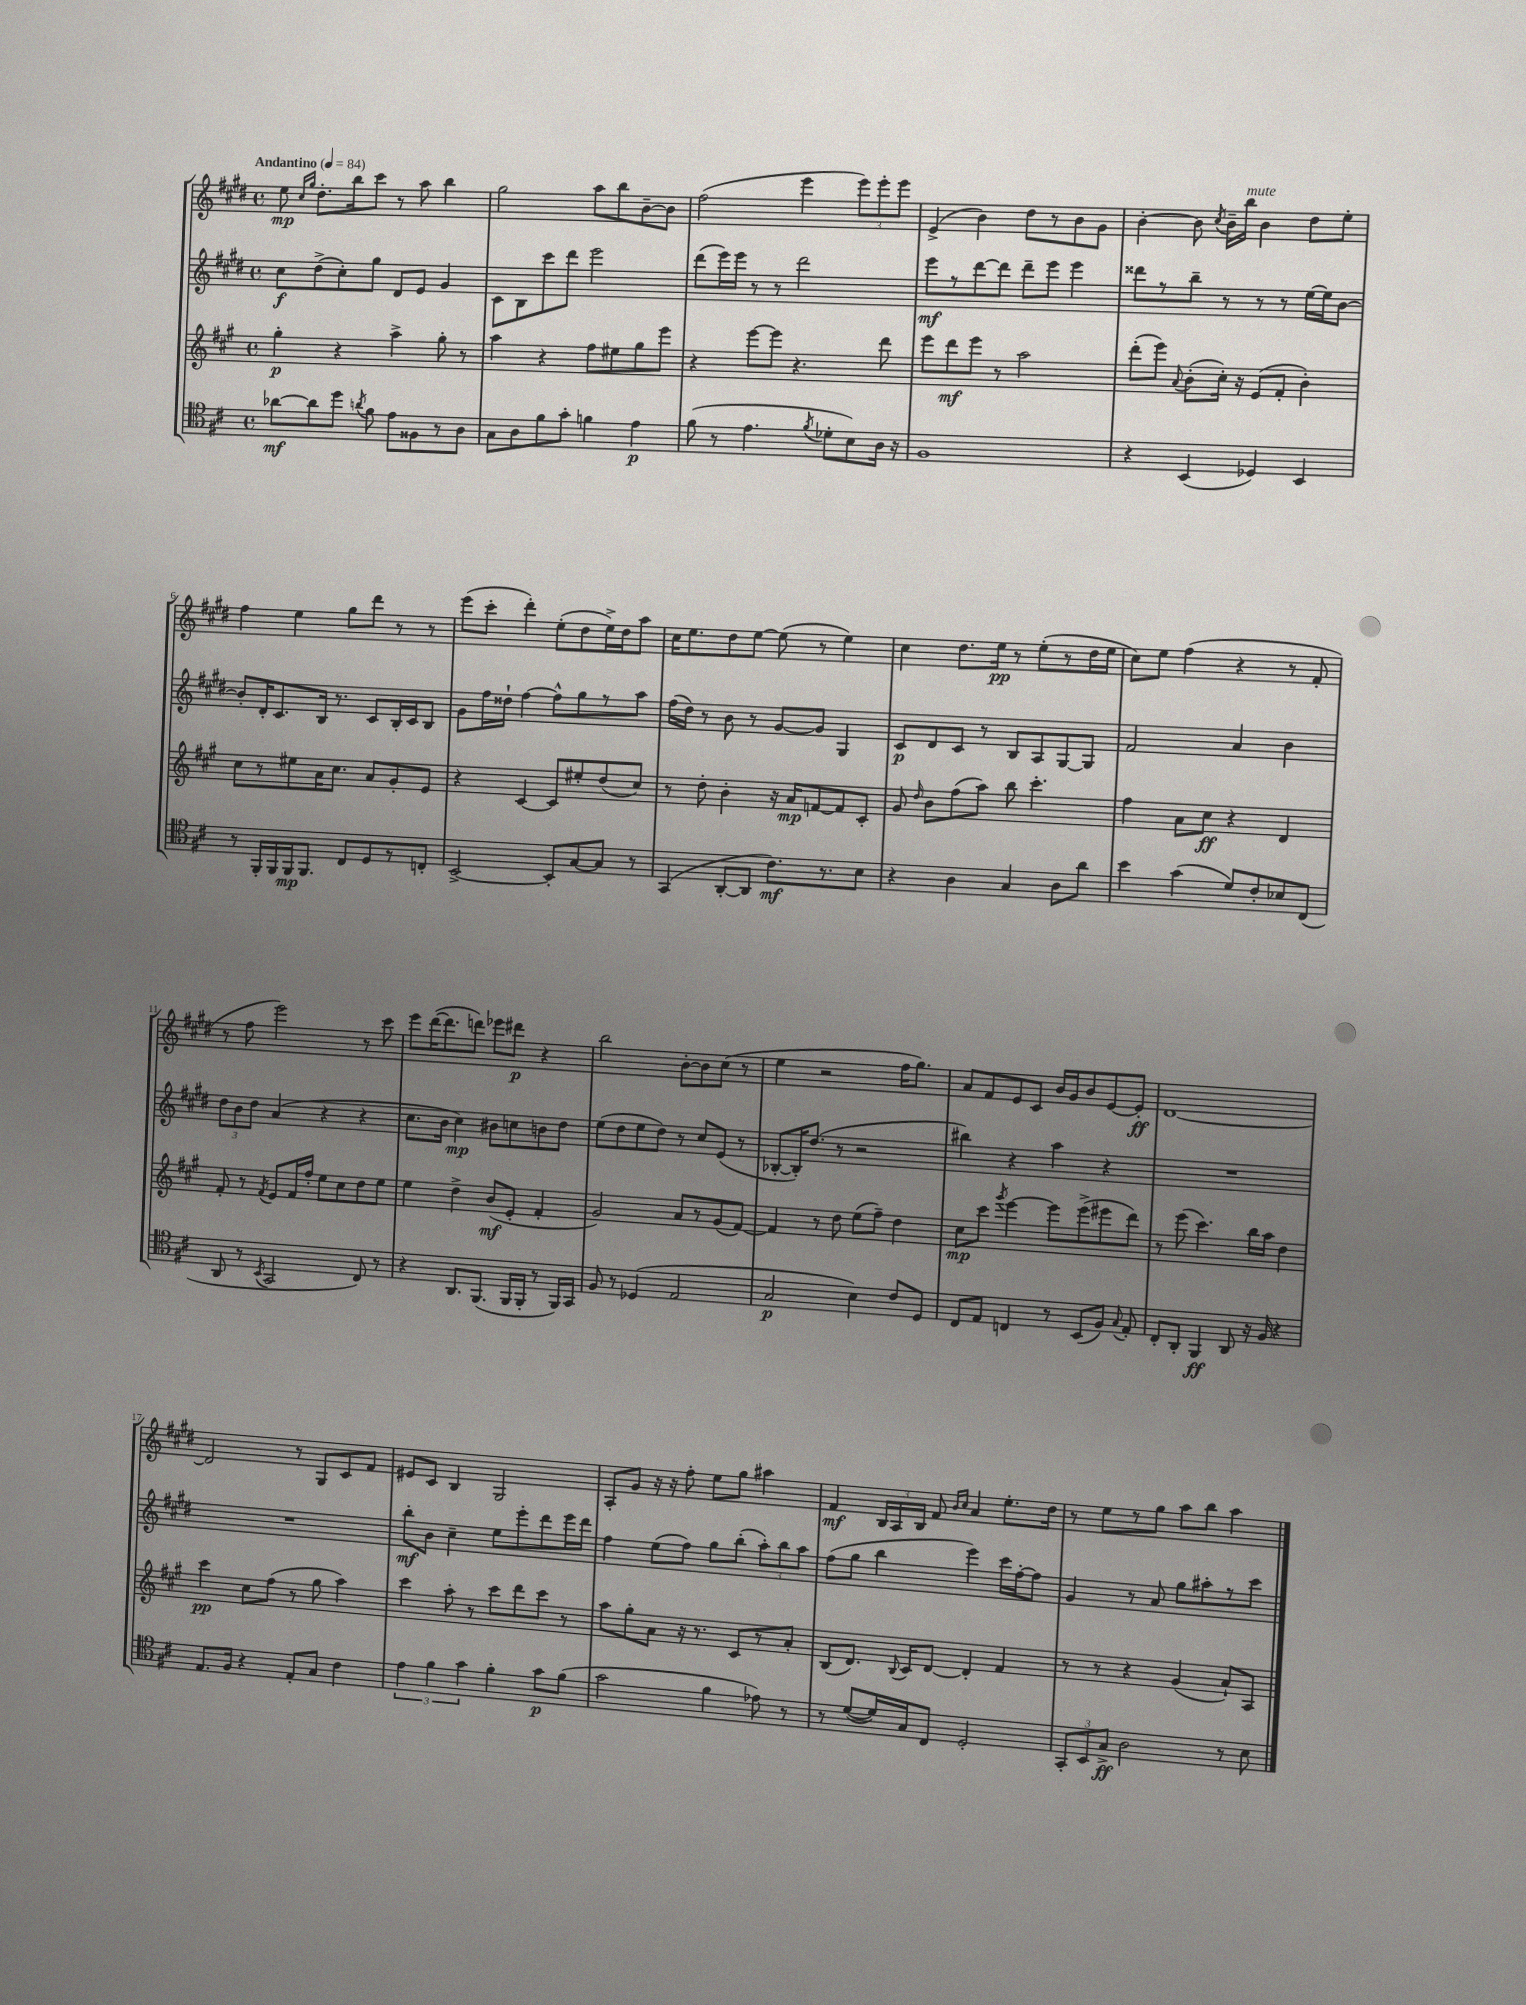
<<
\new StaffGroup <<
\new Staff = "s0" {
    \clef treble \key e \major \defaultTimeSignature \time 4/4 \tempo "Andantino" 4 = 84
    \autoBeamOff e''8\mp \grace { cis''16[ gis''16] } dis''8.[-. b''16 cis'''8] r8 a''8 b''4 |
    gis''2 a''8[ b''8 b'8~-- b'8] |
    fis''2( e'''4 \tuplet 3/2 { e'''8[) e'''8-. e'''8] } |
    e'4->( b'4) dis''8[ r8 b'8 gis'8] |
    b'4~-. b'8 \acciaccatura { cis''8 } b'16[-- b''16]^\markup { \italic "mute" } b'4 dis''8[ e''8]-. |
    fis''4 e''4 gis''8[ dis'''8] r8 r8 |
    e'''8[( cis'''8]-. dis'''4-.) e''8[-.( dis''8 e''16->) dis''16 a''8] |
    cis''16[ e''8. dis''8 e''8]~ e''8( r8 e''4) |
    cis''4 dis''8.[ e''16]\pp r8 e''8[-.( r8 dis''16 e''16] |
    cis''8[) e''8] fis''4( r4 r8 fis'8-. |
    r8 fis''8 e'''2) r8 cis'''8 |
    e'''8[ dis'''16~( dis'''8. d'''8]) ees'''8[ dis'''8]\p r4 |
    b''2 b'8[~-. b'8 cis''8]( r8 |
    e''4 r2 fis''16[ gis''8.]) |
    a'8[ fis'8 e'8 cis'8] b'16[ gis'16 b'8 e'8~ e'8]-.\ff |
    dis'1~ |
    dis'2 r8 gis8[ cis'8 fis'8] |
    eis'8[ cis'8] b4 gis2 |
    a8[-. gis'8] r16 r16 fis''8-. e''8[ gis''8] ais''4 |
    fis'4\mf \tuplet 3/2 { b16[ a16 b16] } fis'8 \grace { b'16[ cis''16] } a'4 e''8.[-. dis''16] |
    r8 e''8[ r8 gis''8] a''8[ b''8] a''4 \bar "|." |
}
\new Staff = "s1" {
    \clef treble \key e \major \defaultTimeSignature \time 4/4
    \autoBeamOff cis''8[\f dis''8->( cis''8-.) gis''8] dis'8[ e'8] gis'4 |
    cis'8[ b8 cis'''8 dis'''8] e'''2 |
    dis'''8[( e'''16) e'''16] r8 r8 dis'''2 |
    e'''8[\mf r8 dis'''8~ dis'''8] dis'''8[-- e'''8] e'''4 |
    disis'''8[ r8 b''8]-- r8 r8 r8 e''16[~ e''16 b'8]~ |
    b'8[-. dis'16-. cis'8. b16] r8. cis'8[ b16-. cis'16 b8] |
    gis'8[ fis''16 disis''16]-! fis''4~ fis''8[-^ gis''8 r8 a''8] |
    fis''16[( dis''16]) r8 b'8 r8 gis'8[~ gis'8] gis4 |
    cis'8[\p dis'8 cis'8] r8 b8[ a8 gis8~ gis8] |
    fis'2 a'4 b'4 |
    \tuplet 3/2 { dis''8[ b'8 dis''8] } a'4( r4 r4 |
    cis''8.[ b'16] cis''4\mp) bis'8[ c''8 b'8 dis''8] |
    e''8[( dis''8 e''8 dis''8]) r8 cis''8[ e'8]( r8 |
    bes8[~-. bes16-.) dis''8.]( r8 r2 |
    bis''4) r4 a''4 r4 |
    R1 |
    R1 |
    b''8[-.\mf b'8] cis''4-- e''8[ e'''8-. dis'''8 e'''16 dis'''16] |
    fis''4 e''8[( fis''8]) gis''8[ b''8]-.( \tuplet 3/2 { a''8[-.) b''8 a''8] } |
    fis''8[( gis''8] b''4 e'''4) cis'''16[ fis''16~-. fis''8] |
    gis'4 r8 a'8 gis''8[ ais''8-. r8 cis'''8] \bar "|." |
}
\new Staff = "s2" {
    \clef treble \key a \major \defaultTimeSignature \time 4/4
    \autoBeamOff gis''4-.\p r4 a''4-> gis''8-. r8 |
    a''4 r4 fis''8[ eis''8 gis''8 e'''8] |
    r4 e'''8[~ e'''8] r4. d'''8 |
    e'''8[ d'''8\mf e'''8] r8 a''2 |
    d'''8[-.( e'''8]) \appoggiatura { a'8 } b'8[-.( cis''16]-.) r16 e'8[( fis'8]-. b'4-.) |
    cis''8[ r8 eis''8 a'16 cis''8.] a'8[ gis'8-. e'8] |
    r4 cis'4~ cis'8[ eis''8-. d''8( cis''8]) |
    r8 d''8-. b'4-. r16 a'16[\mp f'8~ f'8 cis'8]-. |
    gis'8 \grace { d''16 } b'8[ fis''8( a''8]) b''8 cis'''4.-. |
    fis''4 a'8[ cis''8]\ff r4 d'4 |
    fis'8-. r8 \acciaccatura { fis'8 } e'8[ fis'16 fis''16]-. e''8[ cis''8 d''8 e''8] |
    e''4 d''4-> b'8[\mf( e'8]-. fis'4-. |
    gis'2) a'8[ r8 gis'8( fis'8]~) |
    fis'4 r8 d''8 e''8[( fis''8]--) d''4 |
    cis''8[\mp cis'''8] \acciaccatura { gis'''8 } e'''4~ e'''8[ e'''8->( eis'''8 d'''8]) |
    r8 e'''8( cis'''4.) b''16[ a''16] d''4 |
    cis'''4\pp cis''8[ fis''8]( r8 gis''8 a''4) |
    cis'''4 a''8-. r8 cis'''8[ d'''8 cis'''8] r8 |
    a''8[ gis''8-. a'8] r16 r8. cis'8[ r8 a'8]-. |
    b8[( d'8.]) \appoggiatura { b8 } cis'16[ d'8]~ d'4-. fis'4 |
    r8 r8 r4 gis'4( a'8[-!) a8] \bar "|." |
}
\new Staff = "s3" {
    \clef tenor \key d \major \defaultTimeSignature \time 4/4
    \autoBeamOff aes'8[~\mf aes'8 d''8] \acciaccatura { a'8 } fis'8 e'8[ fisis8 r8 a8] |
    g8[ a8 fis'8 g'8]-. f'4 e'4\p |
    fis'8( r8 e'4. \acciaccatura { fis'8 } des'8[-. b8) a16] r16 |
    fis1 |
    r4 b,4( des4) b,4 |
    r8 fis,16[-. fis,16 fis,16\mp fis,8.] cis8[ d8 r8 c8]-. |
    b,2~-> b,8[-. g8~ g8] r8 |
    g,4( a,8[~-. a,8] cis'8.[\mf) r8. b8] |
    r4 a4 g4 a8[ a'8] |
    b'4 g'4( d'8[) cis'8-. bes8 cis8]( |
    a,8 r8 \acciaccatura { b,8 } g,2 cis8) r8 |
    r4 a,8.[ fis,8.]( fis,16[ fis,16]-. r8 fis,16[) g,16] |
    fis8 r8 des4( e2 |
    g2\p b4) cis'8[ d8] |
    cis8[ e8] c4 r8 b,8[( fis8]) \appoggiatura { g8 } e8-. |
    cis8[-. a,8]-. fis,4\ff a,8 r16 fis16 r4 |
    e8.[ fis16] r4 e8[-. g8] cis'4 |
    \tuplet 3/2 { e'4 fis'4 g'4 } fis'4-. g'8[\p fis'8]( |
    g'2 fis'4 ees'8) r8 |
    r8 d'8[~( d'16) g16 cis8] d2-. |
    \tuplet 3/2 { g,8[-. b,8 g8]->\ff } a2 r8 b8 \bar "|." |
}
>>
>>
